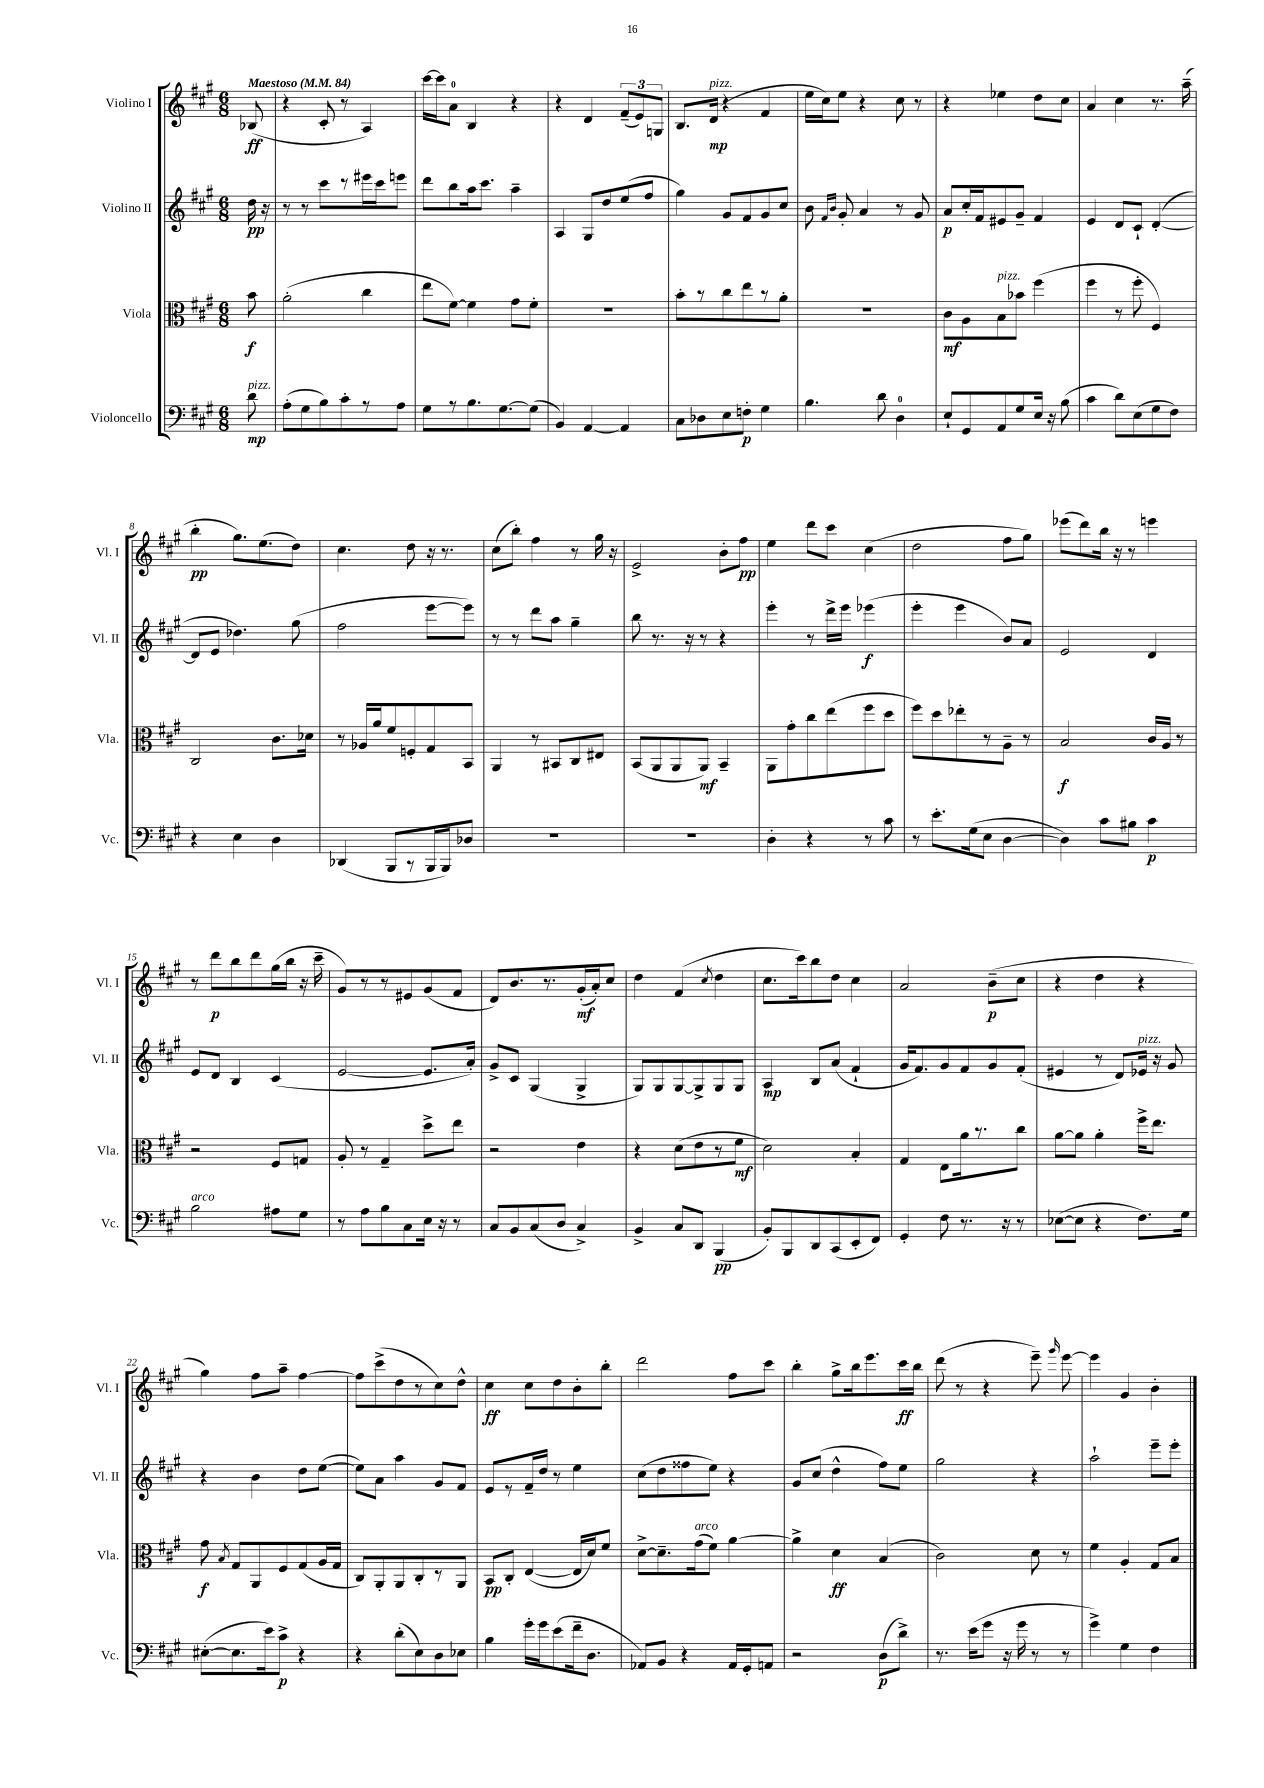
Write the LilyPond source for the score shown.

<<
\new StaffGroup <<
\new Staff = "s0" \with { instrumentName = "Violino I" shortInstrumentName = "Vl. I" } {
    \clef treble \key a \major \numericTimeSignature \time 6/8 \partial 8 \tempo "Maestoso" 4 = 84
    \autoBeamOff bes8\ff( |
    r4 cis'8-. r8 a4) |
    cis'''16[~ cis'''16 a'8]-0 b4 r4 |
    r4 d'4 \tuplet 3/2 { fis'8[--( e'8) g8] } |
    b8.[ d'16]\mp^\markup { \italic "pizz." }( r4 fis'4 |
    e''16[ cis''16) e''8] r4 cis''8 r8 |
    r4 ees''4 d''8[ cis''8] |
    a'4 cis''4 r8. a''16--( |
    b''4-.\pp gis''8.[) e''8.( d''8]) |
    cis''4. d''8 r16 r8. |
    cis''8[( b''8]-.) fis''4 r8 gis''16 r16 |
    e'2-> b'8[-. fis''8]\pp |
    e''4 d'''8[ cis'''8] cis''4( |
    d''2 fis''8[ gis''8]) |
    ees'''8[( d'''8) b''16] r16 r8 e'''4 |
    r8 d'''8[\p b''8 d'''8 gis''16( b''16] r16 cis'''16-- |
    gis'8[) r8 r8 eis'8 gis'8( fis'8] |
    d'8[) b'8. r8. gis'16-.\mf( a'16-.) cis''8] |
    d''4 fis'4( \acciaccatura { cis''8 } d''4 |
    cis''8.[ cis'''16) b''8 d''8] cis''4 |
    a'2 b'8[--\p( cis''8] |
    r4 d''4 r4 |
    gis''4) fis''8[ a''8]-- fis''4~ |
    fis''8[ cis'''8->( d''8 r8 cis''8) d''8]-^ |
    cis''4\ff cis''8[ d''8 b'8-. b''8]-. |
    d'''2 fis''8[ cis'''8] |
    b''4-. gis''8[-> b''16 e'''8. cis'''16\ff b''16] |
    d'''8( r8 r4 e'''8--) \grace { gis'''16 } e'''8~ |
    e'''4 gis'4 b'4-. \bar "|." |
}
\new Staff = "s1" \with { instrumentName = "Violino II" shortInstrumentName = "Vl. II" } {
    \clef treble \key a \major \numericTimeSignature \time 6/8 \partial 8
    \autoBeamOff d''16\pp r16 |
    r8 r8 cis'''8[ r8 eis'''16 cis'''16 e'''8] |
    d'''8[ b''8 a''16 cis'''8.] a''4-- |
    a4 gis8[ d''8 e''8( fis''8] |
    gis''4) gis'8[ fis'8 gis'8 cis''8] |
    b'8 \grace { fis'16[ b'16] } gis'8-. a'4 r8 gis'8 |
    a'8[\p cis''16-. fis'16 eis'8 gis'8]-- fis'4 |
    e'4 d'8[ cis'8]-! d'4~-.( |
    d'8[ e'8] des''4.) gis''8( |
    fis''2 e'''8[~ e'''8]) |
    r8 r8 d'''8[ a''8] gis''4-- |
    b''8 r8. r16 r8 r4 |
    e'''4-. r8 d'''16[-> e'''16] ees'''4\f( |
    e'''4-. e'''4 b'8[) a'8] |
    e'2 d'4 |
    e'8[ d'8] b4 cis'4( |
    e'2~ e'8.[ a'16]-.) |
    gis'8[-> cis'8] gis4( gis4-> |
    gis8[) gis8 gis8~ gis8-> gis8 gis8] |
    a4\mp b8[ a'8]( fis'4-! |
    gis'16[ fis'8.) gis'8 fis'8 gis'8 fis'8]-.( |
    eis'4 r8 d'8[) ees'16]^\markup { \italic "pizz." } r16 gis'8 |
    r4 b'4 d''8[ e''8]~( |
    e''8[) a'8] a''4 gis'8[ fis'8] |
    e'8[ r8 fis'16-- d''16] r8 e''4 |
    cis''8[( d''8 fisis''8 e''8]) r4 |
    gis'8[ cis''8]( d''4-^ fis''8[) e''8] |
    gis''2 r4 |
    a''2-! e'''8[-- e'''8]-. \bar "|." |
}
\new Staff = "s2" \with { instrumentName = "Viola" shortInstrumentName = "Vla." } {
    \clef alto \key a \major \numericTimeSignature \time 6/8 \partial 8
    \autoBeamOff b'8\f |
    a'2-.( cis''4 |
    e''8[ fis'8]~) fis'4 gis'8[ fis'8]-. |
    r2. |
    b'8[-. r8 cis''8 e''8 r8 a'8]-. |
    R2. |
    cis'8[\mf a8 b8^\markup { \italic "pizz." } bes'8] fis''4( |
    fis''4 r8 fis''8-. fis4) |
    cis2 cis'8.[ des'16] |
    r8 aes16[ a'16 fis'8 f8-. gis8 b,8] |
    a,4 r8 bis,8[ cis8 eis8] |
    b,8[( a,8 a,8 a,8]\mf) b,4-- |
    a,8[ gis'8-. cis''8 e''8( fis''8 d''8] |
    fis''8[) d''8 ees''8-. r8 a8]-- r8 |
    b2\f cis'16[ a16] r8 |
    r2 fis8[ g8] |
    a8-. r8 gis4-- d''8[-> e''8] |
    r2 e'4 |
    r4 d'8[( e'8 r8 fis'8]\mf |
    d'2) b4-. |
    gis4 e8[ a'16 r8. cis''8] |
    a'8[~ a'8] a'4-. fis''16[-> e''8.] |
    gis'8\f \acciaccatura { b8 } gis8[ a,8 fis8 gis8( a16 gis16] |
    cis8[) a,8-. a,8 cis8-. r8 a,8] |
    b,8[\pp cis8]-. e4~( e16[ d'16) fis'8] |
    d'8[~-> d'8.-- gis'16^\markup { \italic "arco" }( fis'8]) a'4~ |
    a'4-> d'4\ff b4( |
    cis'2) d'8 r8 |
    fis'4 a4-. gis8[ b8] \bar "|." |
}
\new Staff = "s3" \with { instrumentName = "Violoncello" shortInstrumentName = "Vc." } {
    \clef bass \key a \major \numericTimeSignature \time 6/8 \partial 8
    \autoBeamOff d'8\mp^\markup { \italic "pizz." } |
    a8[-.( gis8 b8) cis'8-. r8 a8] |
    gis8[ r8 b8. gis8.~ gis8]( |
    b,4) a,4~ a,4 |
    cis8[ des8 e8 f8]-.\p gis4 |
    b4. d'8 d4-0 |
    e8[-! gis,8 a,8 gis8 e16] r16 b8( |
    cis'4 d'8[) e8( gis8 fis8]) |
    r4 e4 d4 |
    des,4( b,,8[ r8 b,,16 b,,16) des8] |
    R2. |
    R2. |
    d4-. r4 r8 cis'8 |
    r8 e'8.[-. gis16( e8] d4~ |
    d4) cis'8[ bis8] cis'4\p |
    b2^\markup { \italic "arco" } ais8[ gis8] |
    r8 a8[ b8 cis8 e16] r16 r8 |
    cis8[ b,8 cis8( d8] cis4->) |
    b,4-> cis8[ d,8] b,,4\pp( |
    b,8[-.) b,,8 d,8 cis,8( e,8-. fis,8]) |
    gis,4-. fis8 r8. r16 r8 |
    ees8[~( ees8] r4 fis8.[) gis16] |
    eis8[~-.( eis8. e'16) cis'8]->\p r4 |
    r4 d'8[-.( e8) d8 ees8] |
    b4 gis'16[-. gis'16 e'8( fis'16-- d8.] |
    aes,8[) b,8] r4 aes,16[ gis,16-. a,8] |
    r2 d8[\p( d'8]->) |
    r8. e'16[( gis'8] r16 gis'16 r8 r8 |
    gis'4->) gis4 fis4 \bar "|." |
}
>>
>>
